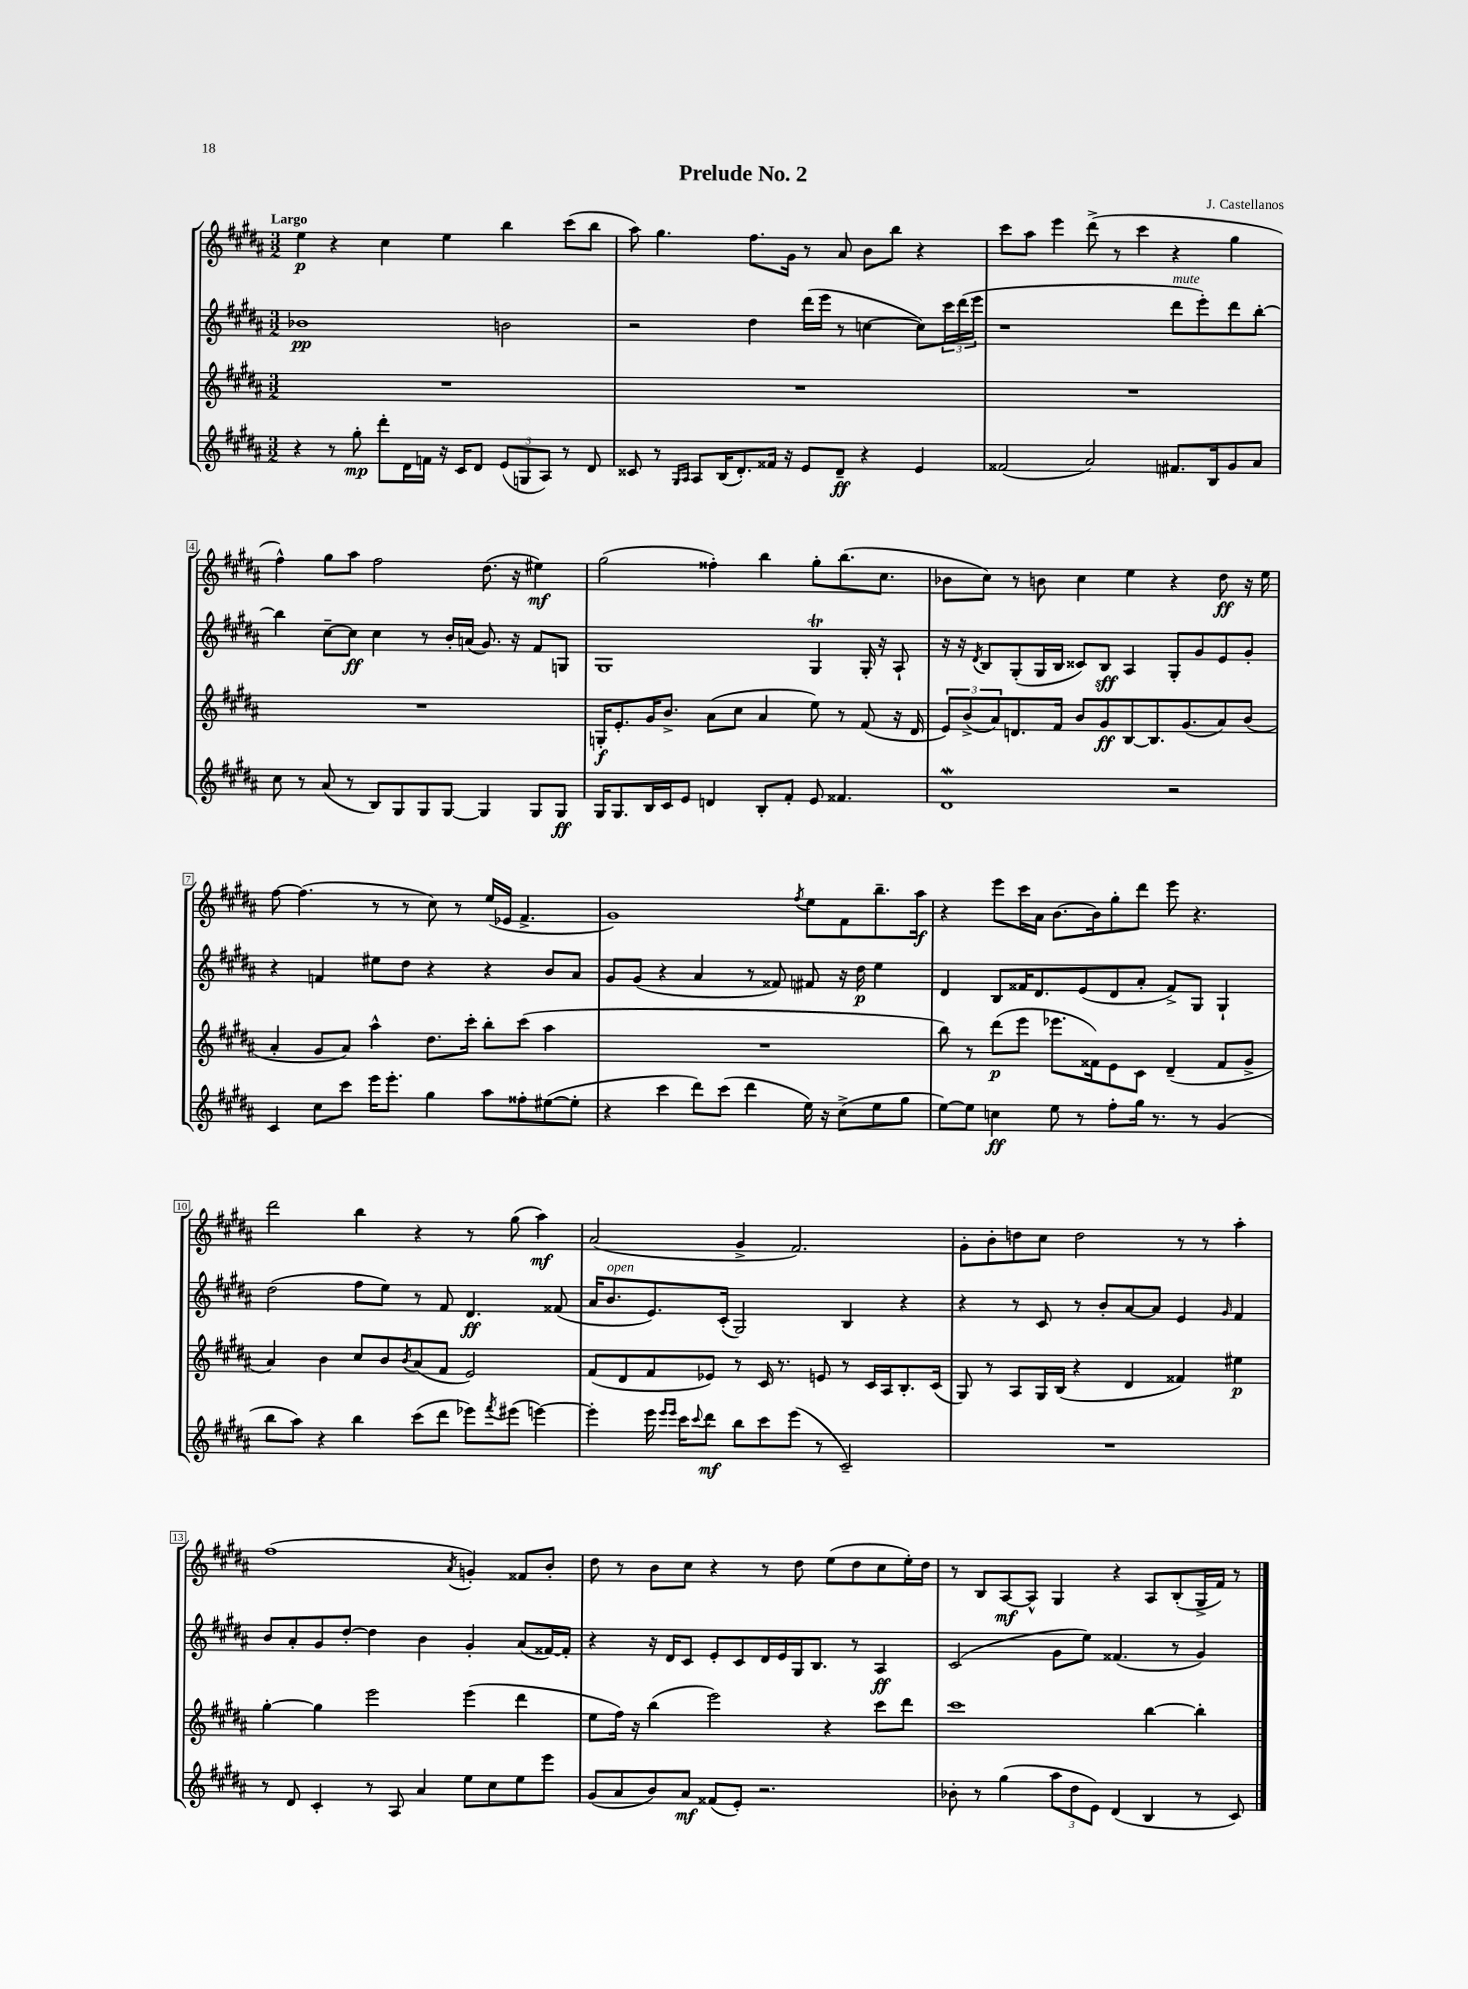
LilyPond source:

\header { title = "Prelude No. 2" composer = "J. Castellanos" }
<<
\new StaffGroup <<
\new Staff = "s0" {
    \clef treble \key b \major \numericTimeSignature \time 3/2 \tempo "Largo"
    e''4\p r4 cis''4 e''4 b''4 cis'''8( b''8 |
    ais''8) gis''4. fis''8. gis'16 r8 ais'8 b'8 b''8 r4 |
    cis'''8 ais''8 e'''4 dis'''8->( r8 cis'''4 r4 gis''4 |
    fis''4-^) gis''8 ais''8 fis''2 dis''8.( r16 eis''4\mf) |
    gis''2( fisis''4-.) b''4 gis''8-. b''8.( cis''8. |
    bes'8 cis''8) r8 b'8 cis''4 e''4 r4 dis''8\ff r16 e''16 |
    fis''8~ fis''4.( r8 r8 cis''8) r8 e''16( ees'16 fis'4.-> |
    gis'1) \acciaccatura { fis''8 } e''8 fis'8 b''8.-- ais''16\f |
    r4 e'''8 cis'''16 ais'16 b'8.~ b'16 gis''8-. dis'''8 e'''8 r4. |
    dis'''2 b''4 r4 r8 gis''8( ais''4\mf) |
    ais'2( gis'4-> fis'2.) |
    gis'8-. b'8-. d''8 cis''8 d''2 r8 r8 ais''4-. |
    fis''1( \acciaccatura { ais'8 } g'4-.) fisis'8 b'8-. |
    dis''8 r8 b'8 cis''8 r4 r8 dis''8 e''8( dis''8 cis''8 e''16-.) dis''16 |
    r8 b8 ais8~\mf ais8-^ gis4 r4 ais8 b8-.( gis16-> fis'16) r8 \bar "|." |
}
\new Staff = "s1" {
    \clef treble \key b \major \numericTimeSignature \time 3/2
    bes'1\pp b'2 |
    r2 dis''4 dis'''16( e'''16 r8 c''4~ c''8) \tuplet 3/2 { cis'''16 dis'''16( e'''16 } |
    r1 dis'''8^\markup { \italic "mute" } e'''8-.) dis'''8 b''8~-. |
    b''4 cis''8~-- cis''8\ff cis''4 r8 b'16-. a'16( gis'8.) r16 fis'8 g8 |
    gis1 gis4\trill gis16-. r16 ais8-! |
    r16 r16 \acciaccatura { dis'8 } b8 gis8-.( gis16 b16 cisis'8) b8\sff ais4 gis8-. gis'8 e'8 gis'8-. |
    r4 f'4 eis''8 dis''8 r4 r4 b'8 ais'8 |
    gis'8 gis'8( r4 ais'4 r8 fisis'8) fis'8 r16 dis''16\p e''4 |
    dis'4 b8 fisis'16 dis'8. e'8( dis'8 ais'8-. fisis'8->) gis8 gis4-! |
    dis''2( fis''8 e''8) r8 fis'8 dis'4.\ff fisis'8( |
    ais'16 b'8.^\markup { \italic "open" } e'8.) cis'16-.( gis2) b4 r4 |
    r4 r8 cis'8 r8 b'8-. ais'8~ ais'8 e'4 \grace { gis'16 } fis'4 |
    b'8 ais'8-. gis'8 dis''8~-. dis''4 b'4 gis'4-. ais'8( fisis'16~) fisis'16-. |
    r4 r16 dis'16 cis'8 e'8-. cis'8 dis'16 e'16 gis16 b8. r8 ais4\ff |
    cis'2( gis'8 e''8) fisis'4.( r8 gis'4) \bar "|." |
}
\new Staff = "s2" {
    \clef treble \key b \major \numericTimeSignature \time 3/2
    R1. |
    R1. |
    R1. |
    R1. |
    g16-.\f e'8.-. gis'16 b'8.-> ais'8( cis''8 ais'4 e''8) r8 fis'8( r16 dis'16 |
    \tuplet 3/2 { e'8) b'8->( ais'8) } d'8. fis'16 b'8 gis'8\ff b8~ b8. gis'8.( ais'8) b'8( |
    ais'4-. gis'8 ais'8) ais''4-^ dis''8. cis'''16-. b''8-. cis'''8( ais''4 |
    R1. |
    b''8) r8 dis'''8\p( e'''8 ees'''8. fisis'16) e'8 cis'8 dis'4--( fisis'8 gis'8-> |
    ais'4) b'4 cis''8 b'8 \acciaccatura { b'8 } ais'8( fis'8 e'2) |
    fis'8( dis'8 fis'8 ees'8) r8 cis'16 r8. e'8 r8 cis'16 ais16 b8.-. cis'16( |
    gis8) r8 ais8 gis16 b16( r4 dis'4 fisis'4) eis''4\p |
    gis''4~-. gis''4 e'''2 e'''4( dis'''4 |
    e''8 fis''16) r16 b''4( e'''2) r4 cis'''8 dis'''8 |
    cis'''1 b''4~ b''4-. \bar "|." |
}
\new Staff = "s3" {
    \clef treble \key b \major \numericTimeSignature \time 3/2
    r4 r8 gis''8-.\mp dis'''8-. dis'16 f'16 r16 cis'16 dis'8 \tuplet 3/2 { e'8( g8 ais8) } r8 dis'8 |
    cisis'8 r8 \grace { gis16 ais16 } ais8 b16( dis'8.-.) fisis'16 r16 e'8 dis'8--\ff r4 e'4 |
    fisis'2( ais'2) fis'8. b16 gis'8 ais'8 |
    cis''8 r8 ais'8( r8 b8) gis8 gis8 gis8~ gis4 gis8 gis8\ff |
    gis16 gis8. b16 cis'16 e'8 d'4 b8-. fis'8-. e'8 fisis'4. |
    dis'1\mordent r2 |
    cis'4 cis''8 cis'''8 e'''16 e'''8.-. gis''4 ais''8 fisis''8-. eis''8~( eis''8-. |
    r4 cis'''4 dis'''8) cis'''8( dis'''4 e''16) r16 cis''8->( e''8 gis''8 |
    e''8~) e''8 c''4\ff e''8 r8 fis''8-. gis''16 r8. r8 gis'4( |
    b''8 ais''8) r4 b''4 cis'''8( dis'''8 ees'''8) \acciaccatura { fis'''8 } eis'''8( e'''4~) |
    e'''4-. e'''16 \grace { e'''16 e'''16 } cis'''16 \appoggiatura { cis'''8 } dis'''8\mf b''8 cis'''8 e'''8( r8 cis'2--) |
    R1. |
    r8 dis'8 cis'4-. r8 ais8 ais'4 e''8 cis''8 e''8 e'''8 |
    gis'8( ais'8 b'8) ais'8\mf fisis'8( e'8-.) r2. |
    bes'8-. r8 gis''4( \tuplet 3/2 { ais''8 dis''8 e'8) } dis'4( b4 r8 cis'8) \bar "|." |
}
>>
>>
\layout { \context { \Score \override BarNumber.stencil = #(make-stencil-boxer 0.1 0.3 ly:text-interface::print) } }
